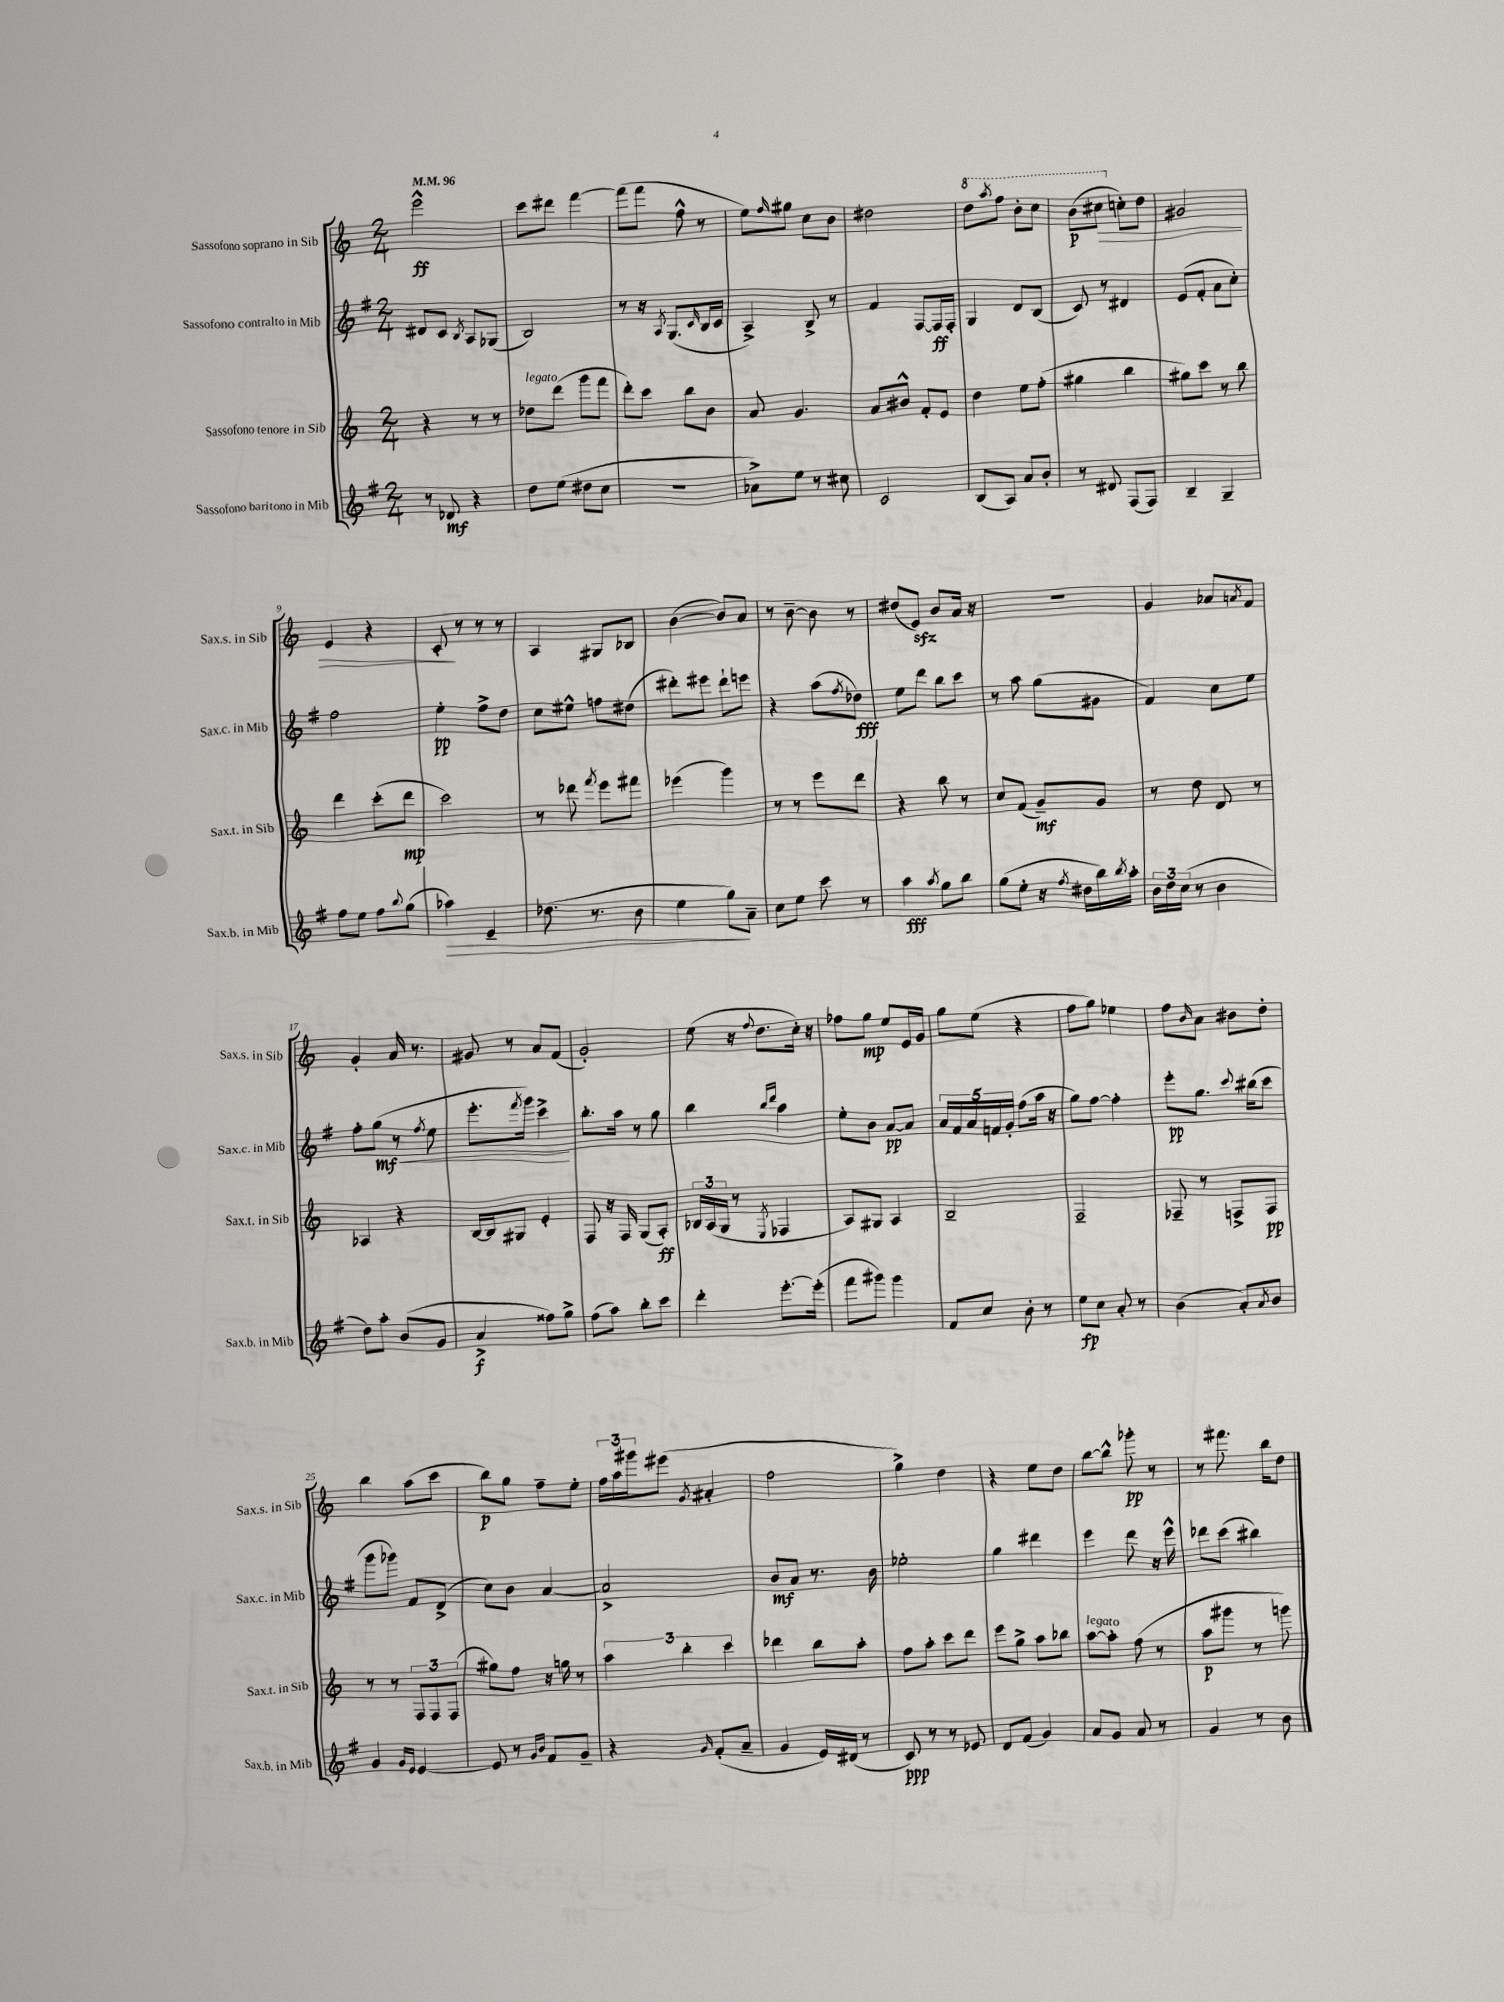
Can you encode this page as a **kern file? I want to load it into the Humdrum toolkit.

**kern	**kern	**kern	**kern
*staff4	*staff3	*staff2	*staff1
*clefG2	*clefG2	*clefG2	*clefG2
*k[f#]	*k[]	*k[f#]	*k[]
*M2/4	*M2/4	*M2/4	*M2/4
*MM96	*MM96	*MM96	*MM96
8r	4r	8d#	2eee^^
8d-	.	8c	.
.	.	8qB	.
4r	8r	8A	.
.	8r	(8G-	.
=	=	=	=
8dd	8dd-	2B)	8ccc
(8ee	(8ddd	.	8ddd#
8dd#	8ggg	.	[4fff
8cc	8fff	.	.
=	=	=	=
2r	8ddd')	8r	(8fff]
.	8ccc	16r	8fff
.	.	8qA	.
.	.	(8.G	.
.	8bb	.	8ff^^
.	.	16qqc	.
.	8b	16B	8r
.	.	16c	.
=	=	=	=
8a-^)	8a	4A^)	8ee)
.	.	.	16qqff
8ee	4.g	.	8gg#
8r	.	8B^	8cc
8cc#	.	8r	8b
=	=	=	=
2c	8a	4f#	2dd#
.	8b#^^	.	.
.	8f'	[8F#	.
.	8e	16F#]	.
.	.	16F#'	.
=	=	=	=
(8B	4dd	4G	8ddd
.	.	.	8qaaa
8A)	.	.	8fff
8a	8ee	8d	8bb'
8b'	(8ff'	(8B	8ccc
=	=	=	=
8r	4gg#	8c)	(8bb
8d#	.	8r	8ccc#
(8F#	4bb	4d#	8cc')
8F#)	.	.	8dd
=	=	=	=
4B~	8gg#)	(8e	2g#
.	8ccc	8f#'	.
4G~	8r	8a	.
.	8bb	8cc')	.
=	=	=	=
8ff#	4ddd	2ff#	4e
8ee	.	.	.
8ff#	(8ccc'	.	4r
8qqbb	.	.	.
(8gg	8ddd	.	.
=	=	=	=
4aa-)	2ccc)	4ee'	8c'
.	.	.	8r
4e~	.	8ff#^	8r
.	.	8dd	8r
=	=	=	=
(8.dd-	8r	8cc	4A
.	8ddd-	8ee#^^	.
8.r	.	.	.
.	8qfff	.	.
.	8eee	8ff	8G#
8b	8fff#	(8dd#	8B-
=	=	=	=
4ee	(4eee-	8ddd#')	([4b
.	.	8eee#	.
8gg)	4ggg)	8ddd#`	8b])
8a~	.	8eee	8a
=	=	=	=
8cc	8r	4r	8r
8ee	8r	.	[8b~
8ccc	8eee	(8aa	8b]
.	.	8qff#	.
8r	8ddd	8dd-)	8r
=	=	=	=
4aa	4r	8ee	(8dd#
.	.	8ddd	8e)
8qaa	.	.	.
8gg	8bb	8bb	8b
8bb	8r	8ccc	16a
.	.	.	16r
=	=	=	=
(8gg	8cc	8r	2r
8ee'	(8f	8aa	.
16r	8g~)	(8gg	.
8qff#	.	.	.
16dd#	.	.	.
16bb)	8g	8g#	.
8qbb	.	.	.
16aa'	.	.	.
=	=	=	=
24b	8r	4f#)	4g
24dd	.	.	.
(24cc	.	.	.
8r	8dd	.	.
4b	8d	8cc	8a-
.	.	.	8qa
.	8r	8ee	8f
=	=	=	=
8dd)	4A-	8ff#'	4g'
8aa'	.	(8gg	.
(8b	4r	8r	16a
.	.	.	8.r
.	.	8qff#	.
8g	.	8ee	.
=	=	=	=
4a^	[16B	8.eee'	8g#
.	16B]	.	.
.	8G#	.	8r
.	.	8qfff#	.
.	.	16ggg)	.
8ff##)	4e'	4ccc^	8a
8gg^	.	.	(8f
=	=	=	=
(8ff#	8F	8.bb'	2g')
8aa)	16r	.	.
.	16F	16aa	.
8bb'	(8G	8r	.
8ccc	8A')	8gg	.
=	=	=	=
4ddd'	24B-	4bb	(8ee
.	(24A	.	.
.	24G	.	.
.	8r	.	16r
.	.	.	8qqff
.	.	.	8.dd
.	.	16qqbb	.
.	8qE	16qqddd	.
[8.eee'	4F-	4aa	.
.	.	.	16cc')
(16eee']	.	.	16r
=	=	=	=
8fff#	8A)	8ee'	8ff-
8ggg#)	8G#	8b	8gg
4ggg#	4A	[8a	8ee
.	.	8a]	16e
.	.	.	16g
=	=	=	=
8f#	2B~	20a	8gg
.	.	20f#	.
.	.	20a	.
8cc	.	.	(8ee
.	.	20f	.
.	.	20g'	.
8b'	.	(8ff#	4r
8r	.	16aa	.
.	.	16r	.
=	=	=	=
8ee	2F~	8gg)	8ff
8cc	.	[8ff#	8gg)
8a'	.	4ff#']	4ee-
8r	.	.	.
=	=	=	=
(4b	8F-~	8eee'	8ff
.	.	.	16qqb
.	8r	8.gg	8a
8a')	8F^	.	8b#
.	.	8qqccc	.
.	.	(16bb#	.
8qa	.	.	.
8b	8F	8ccc	8dd'
=	=	=	=
4g	8r	8ggg	4bb
.	8r	8ggg-)	.
16qqg	.	.	.
16qqe	.	.	.
[4e	12F	8f#	(8aa
.	12F	.	.
.	.	(8d^	8ccc
.	(12F	.	.
=	=	=	=
8e]	8gg#)	8cc)	8bb)
8r	8ff	8b	8gg
16qqg	.	.	.
16qqb	.	.	.
8f#	16r	[4a	8ff~
.	16gg	.	.
8g~	8r	.	8ee'
=	=	=	=
4r	6aa	2a^]	24ff
.	.	.	24aa
.	.	.	24ggg#
.	.	.	(8eee#
.	6bb'	.	.
16qqg	.	.	8qg
(8f#'	.	.	4a#'
.	6ccc	.	.
8a~	.	.	.
=	=	=	=
4g	4ddd-	8b	2ff
.	.	8a	.
16e)	8bb	8.r	.
(16d#	.	.	.
8r	8aa'	.	.
.	.	16b	.
=	=	=	=
8c)	8ff	2ee-'	4gg^)
8r	8aa'	.	.
8r	8ccc	.	4dd
8e-	8ddd	.	.
=	=	=	=
8d	8eee	4gg	4r
(8f#	8gg^	.	.
4g)	8aa	4ddd#	8ee
.	8bb-	.	8dd
=	=	=	=
8a	[8aa	4eee	[8bb
8g	8aa']	.	8bb^^]
8a	(8ff	8ddd	8ggg-'
8r	8r	16r	8r
.	.	16eee^^	.
=	=	=	=
4g	8aa	8ddd-	8r
.	8ggg#	(8ccc	8.fff#
8r	8r	4bb#)	.
.	.	.	16bb
8b	8ggg)	.	8dd
==	==	==	==
*-	*-	*-	*-
